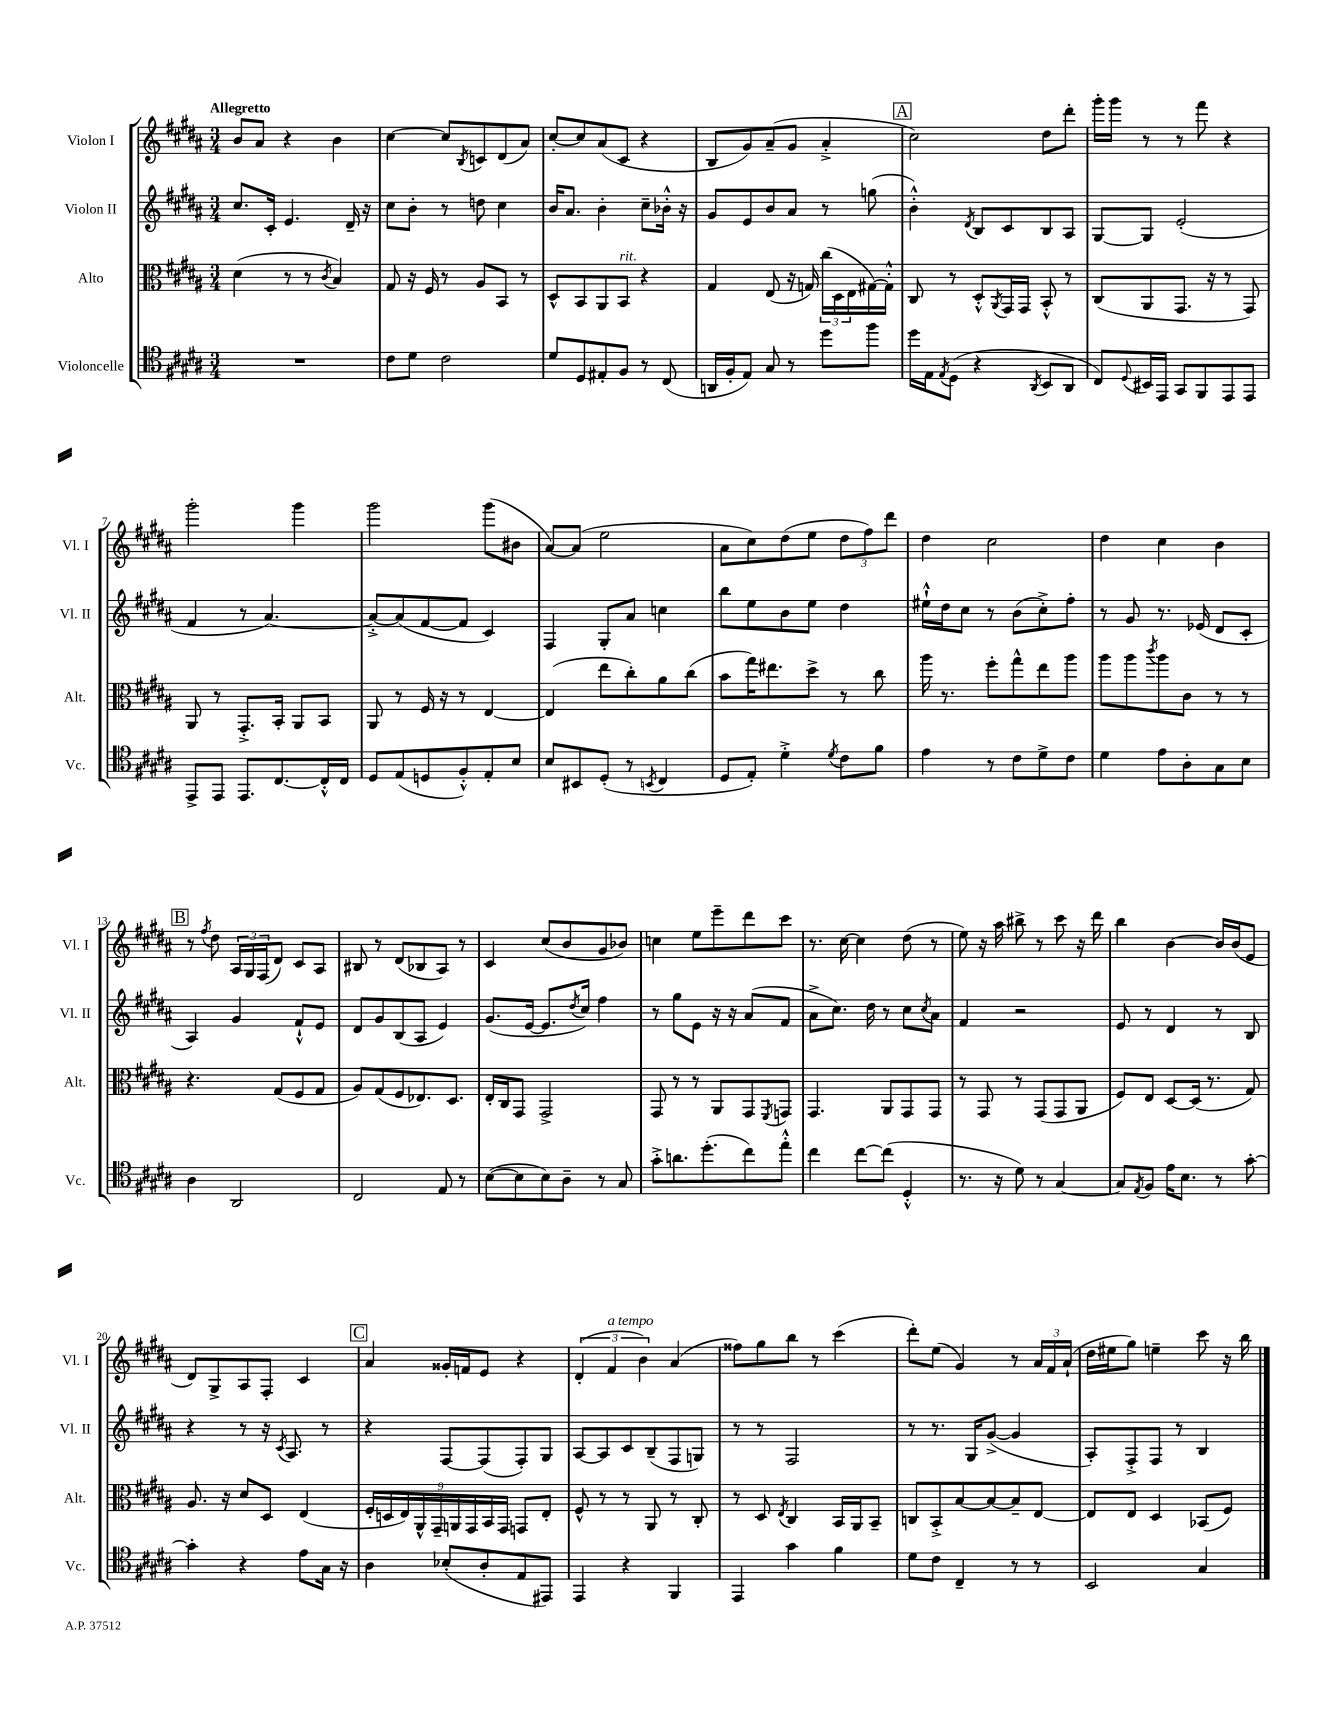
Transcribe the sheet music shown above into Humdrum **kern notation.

**kern	**kern	**kern	**kern
*part4	*part3	*part2	*part1
*staff4	*staff3	*staff2	*staff1
*I"Violoncelle	*I"Alto	*I"Violon II	*I"Violon I
*I'Vc.	*I'Alt.	*I'Vl. II	*I'Vl. I
*clefC4	*clefC3	*clefG2	*clefG2
*k[f#c#g#d#a#]	*k[f#c#g#d#a#]	*k[f#c#g#d#a#]	*k[f#c#g#d#a#]
*M3/4	*M3/4	*M3/4	*M3/4
=1	=1	=1	=1
!	!	!	!LO:TX:a:B:t=Allegretto
2.r	(4d#\	8.cc#/L	8b/L
.	.	.	8a#/J
.	.	16c#'/Jk	.
.	8r	4.e/	4r
.	8r	.	.
.	8qc#/	.	.
.	4B/)	.	4b\
.	.	16d#~/	.
.	.	16r	.
=2	=2	=2	=2
8c#\L	8G#/	8cc#\L	[4cc#\
8d#\J	16r	8b'\J	.
.	16F#/	.	.
2c#\	8r	8r	8cc#/L]
.	.	.	8qB/
.	8A#/L	8ddn\	8cn/
.	8BB/J	4cc#\	(8d#/
.	8r	.	8a#/J)
=3	=3	=3	=3
8d#/L	8D#^^/L	16b/KL	[8cc#'/L
.	.	8.a#/J	.
8D#/	8BB/	.	8cc#/]
8E#X'/	8AA#/	4b'\	(8a#/
!	!LO:TX:a:i:t=rit.	!	!
8F#/J	8BB/J	.	8c#/J
8r	4r	8cc#~\L	4r
(8C#/	.	16b-X'^^\Jk	.
.	.	16r	.
=4	=4	=4	=4
16AAn/LL	4G#/	8g#/L	8B/L
16F#'/J	.	.	.
8E/J)	.	8e/	8g#/)
8G#/	(8E/	8b/	(8a#~/
8r	16r	8a#/J	8g#/J
.	16Gn/)	.	.
8dd#\L	(24cc#\LL	8r	4a#'^/
.	24D#\	.	.
.	24E\	.	.
8ff#\J	[16G#X\)	(8ggn\	.
.	16G#'^^\JJ]	.	.
!!LO:REH:place=s1:t=A
=5	=5	=5	=5
16dd#\LL	8C#/	4b'^^\)	2cc#\)
16E\J	.	.	.
8qE/	.	.	.
(8D#\J	8r	.	.
.	.	8qd#/	.
4r	8D#'^^/L	8B/L	.
.	8qAA#/	.	.
.	16GG#/L	8c#/	.
.	16GG#/JJ	.	.
8qAA#/	.	.	.
8BB/L	8BB'^^/	8B/	8dd#\L
8AA#/J	8r	8A#/J	8ddd#'\J
=6	=6	=6	=6
8C#/L)	(8C#/L	[8G#/L	16ggg#'\LL
.	.	.	16ggg#\JJ
8qqD#/	.	.	.
16BB#X/L	8AA#/	8G#/J]	8r
16EE/JJ	.	.	.
8GG#/L	8.GG#/J	(2e'/	8r
8FF#/	.	.	8fff#\
.	16r	.	.
8EE/	8r	.	4r
8EE/J	8GG#/)	.	.
!!LO:LB:g=z
=7	=7	=7	=7
8EE^/L	8AA#/	4f#/	2ggg#'\
8EE/J	8r	.	.
8.EE/L	8.GG#'^/L	8r	.
.	.	[4.a#/)	.
[8.C#/	16BB'/Jk	.	.
.	8AA#/L	.	4ggg#\
16C#'^^/L]	8BB/J	.	.
16C#/JJ	.	.	.
=8	=8	=8	=8
8D#/L	8AA#/	8a#'^/L_	2ggg#\
(8E/	8r	(8a#/]	.
8Dn/	16F#/	[8f#/	.
.	16r	.	.
8F#'^^/)	8r	8f#/J]	.
8E'/	[4E/	4c#/)	(8ggg#\L
8B/J	.	.	8b#X\J
=9	=9	=9	=9
8B/L	(4E/]	4F#/	[8a#/L)
8BB#X/	.	.	(8a#/J]
(8D#'/J	8ee\L	8G#'/L	2ee\
8r	8cc#'\)	8a#/J	.
8qBBn/	.	.	.
4C#/	8a#\	4ccn\	.
.	(8cc#\J	.	.
=10	=10	=10	=10
8D#/L	8b\L	8bb\L	8a#\L
8E'/J)	16gg#\K)	8ee\	8cc#\)
.	8.ee#X\	.	.
4d#'^\	.	8b\	(8dd#\
.	8dd#^\J	8ee\J	8ee\J
8qd#/	.	.	.
8c#\L	8r	4dd#\	12dd#\L
.	.	.	12ff#\)
8f#\J	8cc#\	.	.
.	.	.	12ddd#\J
=11	=11	=11	=11
4e\	16aa#\	16ee#X`^^\LL	4dd#\
.	8.r	16dd#\J	.
.	.	8cc#\J	.
8r	8ff#'\L	8r	2cc#\
8c#\L	8gg#^^\	(8b\L	.
8d#^\	8ee\	8cc#'^\)	.
8c#\J	8aa#\J	8ff#'\J	.
=12	=12	=12	=12
4d#\	8aa#\L	8r	4dd#\
.	8aa#\	8g#/	.
.	8qccc#/	.	.
8e\L	8aa#\	8.r	4cc#\
8A#'\	8c#\J	.	.
.	.	(16e-X/	.
8G#\	8r	8d#/L	4b\
8B\J	8r	8c#'/J	.
!!LO:LB:g=z
!!LO:REH:place=s1:t=B
=13	=13	=13	=13
4A#\	4.r	4A#/)	8r
.	.	.	8qff#/
.	.	.	8dd#\
2AA#/	.	4g#/	24A#/LL
.	.	.	24G#/
.	.	.	(24F#/J
.	(8G#/L	.	8d#/J)
.	8F#/	8f#`^^/L	8c#/L
.	8G#/J	8e/J	8A#/J
=14	=14	=14	=14
2C#/	8A#/L)	8d#/L	8B#X/
.	(8G#/	8g#/	8r
.	8F#/	(8B/	(8d#/L
.	8.E-X/)	8A#/J	8B-X/
8E/	.	4e/)	8A#/J)
.	8.D#/J	.	.
8r	.	.	8r
=15	=15	=15	=15
([8B\L	16E'/LL	(8.g#/L	4c#/
.	16C#/J	.	.
8B\]	8GG#/J	.	.
.	.	[16e/Jk	.
8B\)	2GG#^/	8.e/L]	(8cc#/L
8A#~\J	.	.	8b/
.	.	8qdd#/	.
.	.	16cc#/Jk)	.
8r	.	4ff#\	8g#/
8G#/	.	.	8b-X/J)
=16	=16	=16	=16
8g#'^\L	8GG#/	8r	4ccn\
8.an\	8r	8gg#\L	.
.	8r	8e\J	8ee\L
(8.dd#'\	.	.	.
.	8AA#/L	16r	8eee~\
.	.	16r	.
8cc#\)	8GG#/	(8a#/L	8ddd#\
.	8qFF#/	.	.
8ee'^^\J	8GGn/J	8f#/J	8ccc#\J
=17	=17	=17	=17
4cc#\	4.GG#/	8a#^\L	8.r
.	.	8.cc#\J)	.
.	.	.	[16cc#\
[8cc#\L	.	.	4cc#\]
.	.	16dd#\	.
(8cc#\J]	8AA#/L	8r	.
4D#'^^/	8GG#/	8cc#\L	(8dd#\
.	.	8qcc#/	.
.	8GG#/J	8a#\J	8r
=18	=18	=18	=18
8.r	8r	4f#/	8ee\)
.	8GG#/	.	16r
16r	.	.	16aa#\
8d#\)	8r	2r	8bb#X^\
8r	(8GG#/L	.	8r
[4G#/	8GG#/	.	8ccc#\
.	8AA#/J	.	16r
.	.	.	16ddd#\
=19	=19	=19	=19
8G#/L]	8F#/L)	8e/	4bb\
8qE/	.	.	.
8F#/J	8E/J	8r	.
16e\KL	[8D#/L	4d#/	[4b\
8.B\J	.	.	.
.	(16D#/Jk]	.	.
.	8.r	.	.
8r	.	8r	16b/LL]
.	.	.	(16b/J
[8g#'\	8G#/)	8B/	8e/J
!!LO:LB:g=z
=20	=20	=20	=20
4g#'\]	8.A#/	4r	8d#/L)
.	.	.	8G#^/
.	16r	.	.
4r	8d#/L	8r	8A#/
.	8D#/J	16r	8F#'/J
.	.	8qc#/	.
.	.	8.A#/	.
8e\L	(4E/	.	4c#/
16G#\Jk	.	8r	.
16r	.	.	.
!!LO:REH:place=s1:t=C
=21	=21	=21	=21
4A#\	18F#'/LL	4r	4a#/
.	18Dn/	.	.
.	18E/)	.	.
.	18AA#^^/	.	.
.	18GG#~/	.	.
(8B-X'/L	.	[8F#/L	16g##X'/LL
.	18AAn/	.	.
.	.	.	16fn/J
.	18GG#/	.	.
8A#'/	.	(8F#/]	8e/J
.	18BB/	.	.
.	18GG#/JJ	.	.
8E/	8GGn/L	8F#'/)	4r
8EE#X/J)	8E'/J	8G#/J	.
=22	=22	=22	=22
4EE/	8F#^^/	[8A#/L	(6d#'/
.	8r	8A#/]	.
!	!	!	!LO:TX:a:i:t=a tempo
.	.	.	6f#/
4r	8r	8c#/	.
.	.	.	6b\)
.	8AA#/	(8B~/	.
4FF#/	8r	8F#/	(4a#/
.	8C#'/	8Gn/J)	.
=23	=23	=23	=23
4EE/	8r	8r	8ff##X\L)
.	8D#/	8r	8gg#\
.	8qE/	.	.
4g#\	4C#/	2F#/	8bb\J
.	.	.	8r
4f#\	16BB/LL	.	(4ccc#\
.	16AA#/J	.	.
.	8BB~/J	.	.
=24	=24	=24	=24
8d#\L	8Cn/L	8r	8ddd#'\L)
8c#\J	8BB'^/	8.r	(8ee\J
4C#~/	[8B/	.	4g#/)
.	.	16G#/KL	.
.	8B/_	([8g#^/J	.
8r	8B~/]	4g#/]	8r
8r	[8E/J	.	24a#/LL
.	.	.	24f#/
.	.	.	(24a#`/JJ
=25	=25	=25	=25
2BB/	8E/L]	8A#'/L)	16dd#\LL
.	.	.	16ee#X\J
.	8E/J	8F#'^/	8gg#\J)
.	4D#/	8F#/J	4een~\
.	.	8r	.
4G#/	(8BB-X/L	4B/	8ccc#\
.	8F#/J)	.	16r
.	.	.	16bb\
==	==	==	==
*-	*-	*-	*-
